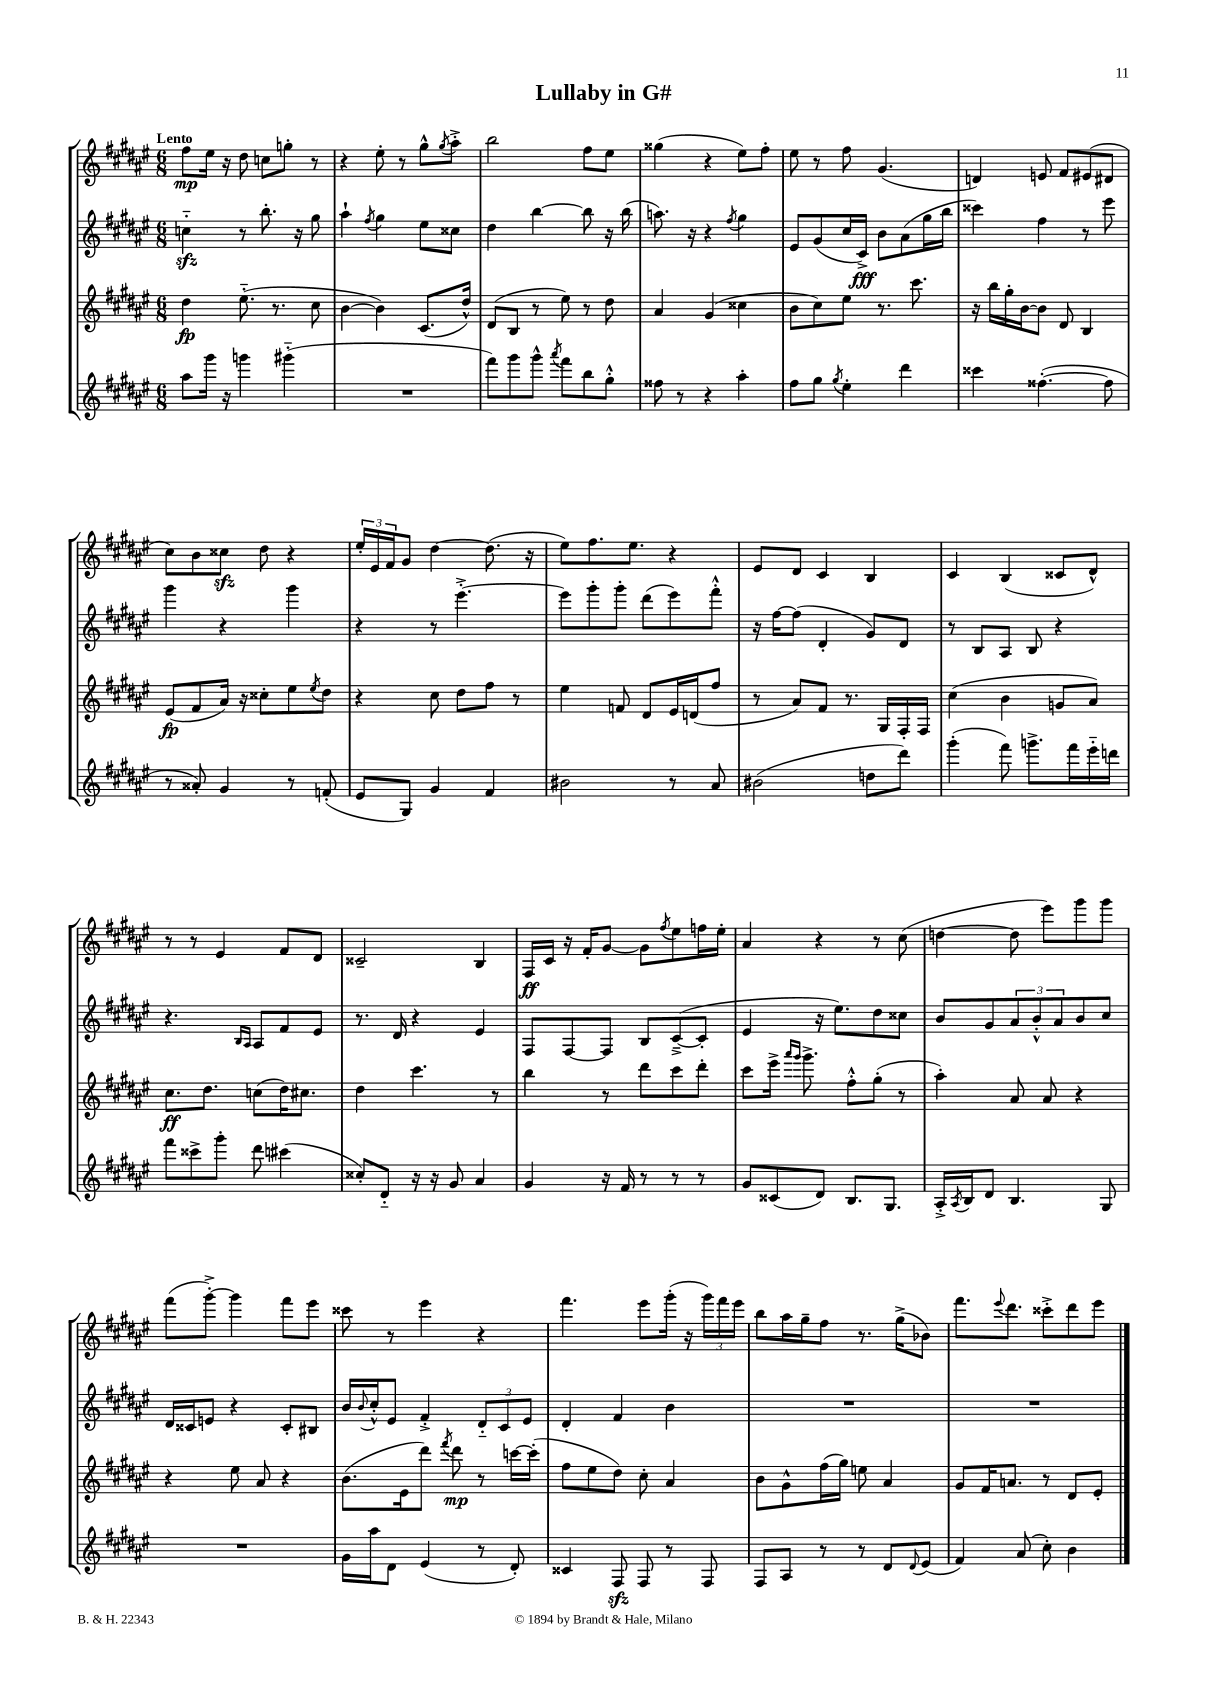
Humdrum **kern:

**kern	**kern	**kern	**kern
*staff4	*staff3	*staff2	*staff1
*clefG2	*clefG2	*clefG2	*clefG2
*k[f#c#g#d#a#e#]	*k[f#c#g#d#a#e#]	*k[f#c#g#d#a#e#]	*k[f#c#g#d#a#e#]
*M6/8	*M6/8	*M6/8	*M6/8
8aa#	4dd#	4cc'~	8ff#
16ggg#	.	.	16ee#
16r	.	.	16r
4ggg	(8.ee#'~	8r	8dd#
.	.	8.bb'	8cc
.	8.r	.	.
(4ggg#'~	.	.	8gg'
.	.	16r	.
.	8cc#	8gg#	8r
=	=	=	=
2.r	[4b	4aa#`	4r
.	.	8qff#	.
.	4b])	4gg#	8ee#'
.	.	.	8r
.	(8.c#	8ee#	8gg#^^
.	.	.	8qgg#
.	.	8cc##	8aa#'^
.	16dd#^^)	.	.
=	=	=	=
8fff#)	(8d#	4dd#	2bb
8ggg#	8B	.	.
8ggg#^^	8r	[4bb	.
8qaaa#	.	.	.
8fff#	8ee#)	.	.
8bb	8r	8bb]	8ff#
8gg#'^^	8dd#	16r	8ee#
.	.	(16bb	.
=	=	=	=
8ff##	4a#	8.aa)	(4gg##
8r	.	.	.
.	.	16r	.
4r	(4g#	4r	4r
.	.	8qff#	.
4aa#'	4cc##	4gg#	8ee#)
.	.	.	8ff#'
=	=	=	=
8ff#	8b	8e#	8ee#
8gg#	8cc#)	(8g#	8r
8qgg#	.	.	.
4ee#'	8ee#	16cc#	8ff#
.	.	16c#^)	.
.	8.r	8b	(4.g#
4ddd#	.	(8a#	.
.	8.ccc#	.	.
.	.	16gg#	.
.	.	16bb	.
=	=	=	=
4ccc##	16r	4ccc##)	4d)
.	16bb	.	.
.	16gg#'	.	.
.	[16b	.	.
([4.ff##'	8b]	4ff#	8e
.	8d#	.	8f#
.	4B	8r	(8e#
8ff##]	.	8eee#	8d#
=	=	=	=
8r	(8e#	4ggg#	8cc#)
8a##')	8f#	.	8b
4g#	16a#)	4r	8cc##
.	16r	.	.
.	8cc##'	.	8dd#
8r	8ee#	4ggg#	4r
.	8qee#	.	.
(8f'	8dd#	.	.
=	=	=	=
8e#	4r	4r	24ee#'
.	.	.	24e#
.	.	.	24f#
8G#)	.	.	8g#
4g#	8cc#	8r	[4dd#
.	8dd#	[4.eee#'^	.
4f#	8ff#	.	(8.dd#]
.	8r	.	.
.	.	.	16r
=	=	=	=
2b#	4ee#	8eee#]	8ee#)
.	.	8ggg#'	8.ff#
.	8f	8ggg#'	.
.	.	.	8.ee#
.	8d#	(8ddd#	.
8r	16e#	8eee#)	4r
.	(16d	.	.
8a#	8ff#	8fff#'^^	.
=	=	=	=
(2b#	8r	16r	8e#
.	.	[16ff#	.
.	8a#)	(8ff#]	8d#
.	8f#	4d#'	4c#
.	8.r	.	.
8dd	.	8g#)	4B
.	16G#	.	.
8ddd#)	16F#'	8d#	.
.	16F#	.	.
=	=	=	=
(4ggg#'	(4cc#	8r	4c#
.	.	8B	.
8fff#)	4b	8A#	(4B
8.ggg^	.	8B	.
.	8g	4r	8c##
16fff#	.	.	.
16eee#'~	8a#)	.	8d#^^)
16ddd	.	.	.
=	=	=	=
8fff#	8.cc#	4.r	8r
8ccc##^	.	.	8r
.	8.dd#	.	.
8ggg#'	.	.	4e#
.	.	16qqB	.
.	.	16qqA#	.
8ddd#	(8cc	8A#	.
(4ccc#	16dd#)	8f#	8f#
.	8.cc#	.	.
.	.	8e#	8d#
=	=	=	=
8cc##')	4dd#	8.r	2c##~
8d#'~	.	.	.
.	.	16d#	.
16r	4.ccc#	4r	.
16r	.	.	.
8g#	.	.	.
4a#	.	4e#	4B
.	8r	.	.
=	=	=	=
4g#	4bb	8F#	16F#
.	.	.	16c#
.	.	[8F#	16r
.	.	.	16f#'
16r	8r	8F#]	[8g#
16f#	.	.	.
8r	8ddd#	8B	8g#]
.	.	.	8qff#
8r	8ccc#	([8c#~^	8ee#
8r	8ddd#'	8c#']	16ff
.	.	.	16ee#'
=	=	=	=
8g#	8ccc#	4e#	4a#
(8c##	16eee#^	.	.
.	16qqaaa#	.	.
.	16qqggg#	.	.
.	8.ggg#^	.	.
8d#)	.	16r	4r
.	.	8.ee#)	.
8.B	8ff#'^^	.	.
.	(8gg#'	8dd#	8r
8.G#	.	.	.
.	8r	8cc##	(8cc#
=	=	=	=
16A#'^	4aa#')	8b	[4dd
8qA#	.	.	.
16B	.	.	.
8d#	.	8g#	.
4.B	8a#	12a#	8dd]
.	.	12b'^^	.
.	8a#	.	8eee#)
.	.	12a#	.
.	4r	8b	8ggg#
8G#	.	8cc#	8ggg#
=	=	=	=
2.r	4r	16d#	(8fff#
.	.	16c##	.
.	.	8e	[8ggg#'^)
.	8ee#	4r	4ggg#]
.	8a#	.	.
.	4r	8c##'	8fff#
.	.	8B#	8eee#
=	=	=	=
16g#	(8.b	16b	8ccc##
.	.	8qqb	.
16aa#	.	16cc#'^^	.
8d#	.	8e#	8r
.	16e#	.	.
(4e#	8ddd#)	4f#'^	4eee#
.	8qfff#	.	.
.	8ddd#	.	.
8r	8r	12d#'~	4r
.	.	12c#	.
8d#')	[16ccc	.	.
.	.	12e#	.
.	(16ccc']	.	.
=	=	=	=
4c##	8ff#	4d#'	4.fff#
.	8ee#	.	.
8F#	8dd#)	4f#	.
8F#	8cc#'	.	8eee#
8r	4a#	4b	(16ggg#'
.	.	.	16r
8F#	.	.	24ggg#)
.	.	.	24fff#
.	.	.	24eee#
=	=	=	=
8F#	8b	2.r	8bb
8A#	8g#^^	.	16aa#
.	.	.	16gg#~
8r	(16ff#	.	8ff#
.	16gg#)	.	.
8r	8ee	.	8.r
8d#	4a#	.	.
.	.	.	(16gg#^
8qqd#	.	.	.
(8e#	.	.	8b-)
=	=	=	=
4f#)	8g#	2.r	8.fff#
.	16f#	.	.
.	.	.	8qqeee#
.	8.a	.	8.ddd#
(8a#	.	.	.
8cc#')	8r	.	8ccc##'^
4b	8d#	.	8ddd#
.	8e#'	.	8eee#
==	==	==	==
*-	*-	*-	*-
